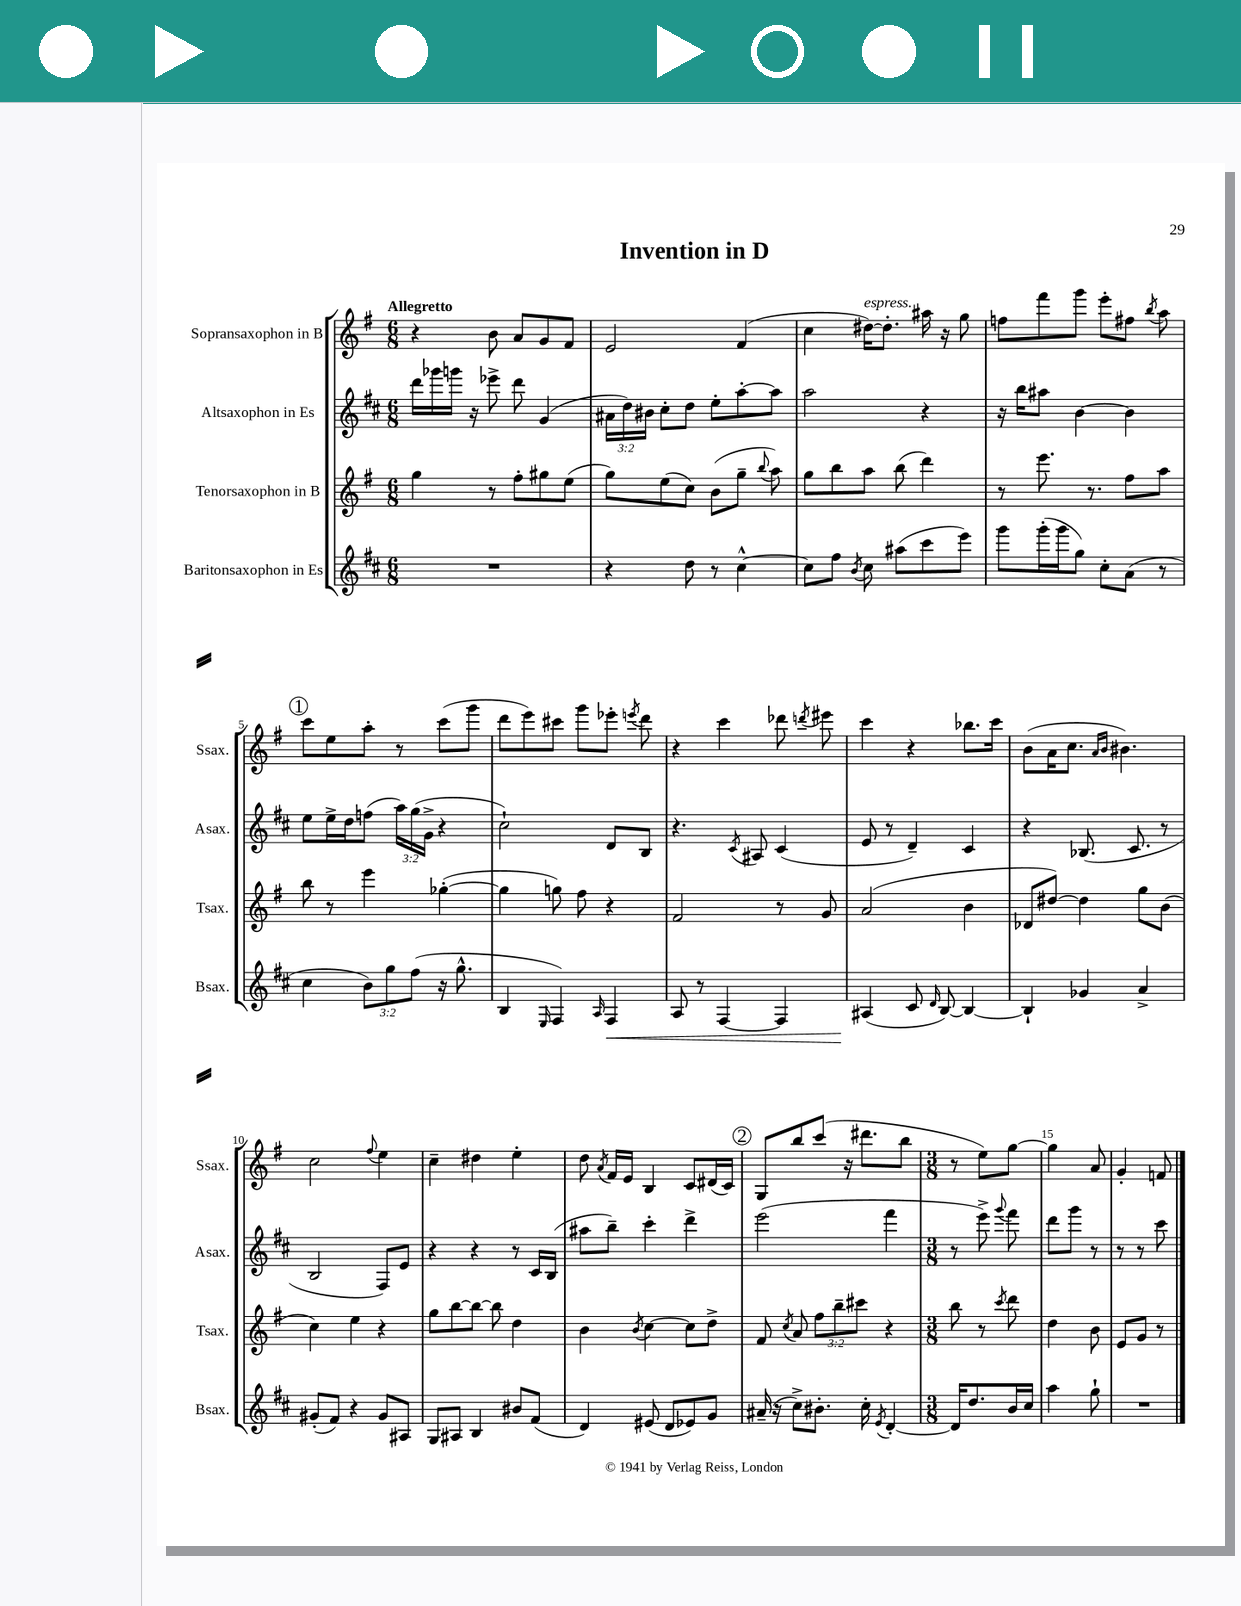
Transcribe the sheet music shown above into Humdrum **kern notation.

**kern	**kern	**kern	**kern
*staff4	*staff3	*staff2	*staff1
*clefG2	*clefG2	*clefG2	*clefG2
*k[f#c#]	*k[f#]	*k[f#c#]	*k[f#]
*M6/8	*M6/8	*M6/8	*M6/8
2.r	4gg	16ddd	4r
.	.	16ggg-	.
.	.	16ggg	.
.	.	16r	.
.	8r	8eee-^	8b
.	8ff#'	8ddd	8a
.	8gg#	(4g	8g
.	(8ee	.	8f#
=	=	=	=
4r	8gg)	24a#	2e
.	.	24dd)	.
.	.	24b#	.
.	(8ee	8cc#'	.
8dd	8cc)	8dd	.
8r	(8b	8ee'	.
[4cc#^^	8gg~	[8aa'	(4f#
.	8qqbb	.	.
.	8aa)	8aa]	.
=	=	=	=
8cc#]	8gg	2aa	4cc
8ff#	8bb	.	.
8qb	.	.	.
8cc#	8aa	.	[16dd#)
.	.	.	8.dd#']
(8aa#	(8bb	.	.
8ccc#	4ddd)	4r	16aa#
.	.	.	16r
8eee)	.	.	8gg
=	=	=	=
8ggg	8r	16r	8ff
.	.	16bb	.
(16ggg'	8.eee	8aa#	8fff#
16ggg	.	.	.
8gg)	.	[4b	8ggg
.	8.r	.	.
8cc#'	.	.	8eee'
(8a	8ff#	4b]	8ff#
.	.	.	8qbb
8r	8aa	.	8aa
=	=	=	=
4cc#	8bb	8ee	8ccc
.	8r	16ee^	8ee
.	.	16dd	.
12b)	4eee	(8ff	8aa'
12gg	.	.	.
.	.	24aa)	8r
(12ff#	.	(24gg	.
.	.	24g^	.
16r	([4gg-'	4r	(8ccc
8.gg^^	.	.	.
.	.	.	8ggg
=	=	=	=
4B	4gg-]	2cc#`)	8ddd
.	.	.	8eee)
16qqE	.	.	.
4F#)	8gg)	.	8ccc#
.	8ff#	.	8ggg
16qqA	.	.	.
4F#	4r	8d	8eee-'
.	.	.	8qeee
.	.	8B	8ddd
=	=	=	=
8A	2f#	4.r	4r
8r	.	.	.
[4F#	.	.	4ccc
.	.	8qc#	.
.	.	8A#	.
4F#]	8r	(4c#	8ddd-
.	.	.	8qddd
.	8g	.	8eee#
=	=	=	=
(4A#	(2a	8e	4ccc
.	.	8r	.
8c#	.	4d~)	4r
16qqd	.	.	.
[8B)	.	.	.
4B_	4b	4c#	8.bb-
.	.	.	16ccc
=	=	=	=
4B`]	8d-	4r	(8b
.	[8dd#)	.	16a
.	.	.	8.cc
4g-	4dd#]	(8.B-	.
.	.	.	16qqa
.	.	.	16qqb
.	.	.	4.b#)
.	.	8.c#	.
4a^	8gg	.	.
.	(8b	8r	.
=	=	=	=
(8g#'	4cc)	2B	2cc
8f#)	.	.	.
4r	4ee	.	.
.	.	.	8qqff#
8g#	4r	8F#)	4ee
8A#	.	8e	.
=	=	=	=
8G	8gg	4r	4cc~
8A#	[8bb	.	.
4B	8bb_	4r	4dd#
.	8bb]	.	.
8b#	4dd	8r	4ee'
(8f#	.	16c#	.
.	.	(16B	.
=	=	=	=
4d)	4b	8aa#	8dd
.	.	.	8qa
.	.	8bb~)	16f#
.	.	.	16e
.	8qb	.	.
(8e#	[4cc	4ccc#'	4B
8d	.	.	.
8e-)	8cc]	4ddd^	8c
8g	8dd^	.	(16d#
.	.	.	16c)
=	=	=	=
(16a#~	8f#	(2eee	8G
16r	.	.	.
.	8qcc	.	.
8cc#^)	8a	.	8bb
8.b#'	12ff#	.	(8ccc
.	12bb~	.	.
.	.	.	16r
.	12ccc#	.	.
16cc#'	.	.	8.ddd#
8qe	.	.	.
[4d'	4r	4fff#	.
.	.	.	8bb
=	=	=	=
*M3/8	*M3/8	*M3/8	*M3/8
16d]	8bb	8r	8r
8.dd	.	.	.
.	8r	8eee^)	8ee)
.	8qccc	8qqggg	.
16b	8ddd	8fff#	[8gg
16cc#	.	.	.
=	=	=	=
4aa	4dd	8ddd	4gg]
.	.	8ggg	.
8gg`	8b	8r	8a
=	=	=	=
4.r	8e	8r	4g'
.	8g	8r	.
.	8r	8ccc#	8f
==	==	==	==
*-	*-	*-	*-
